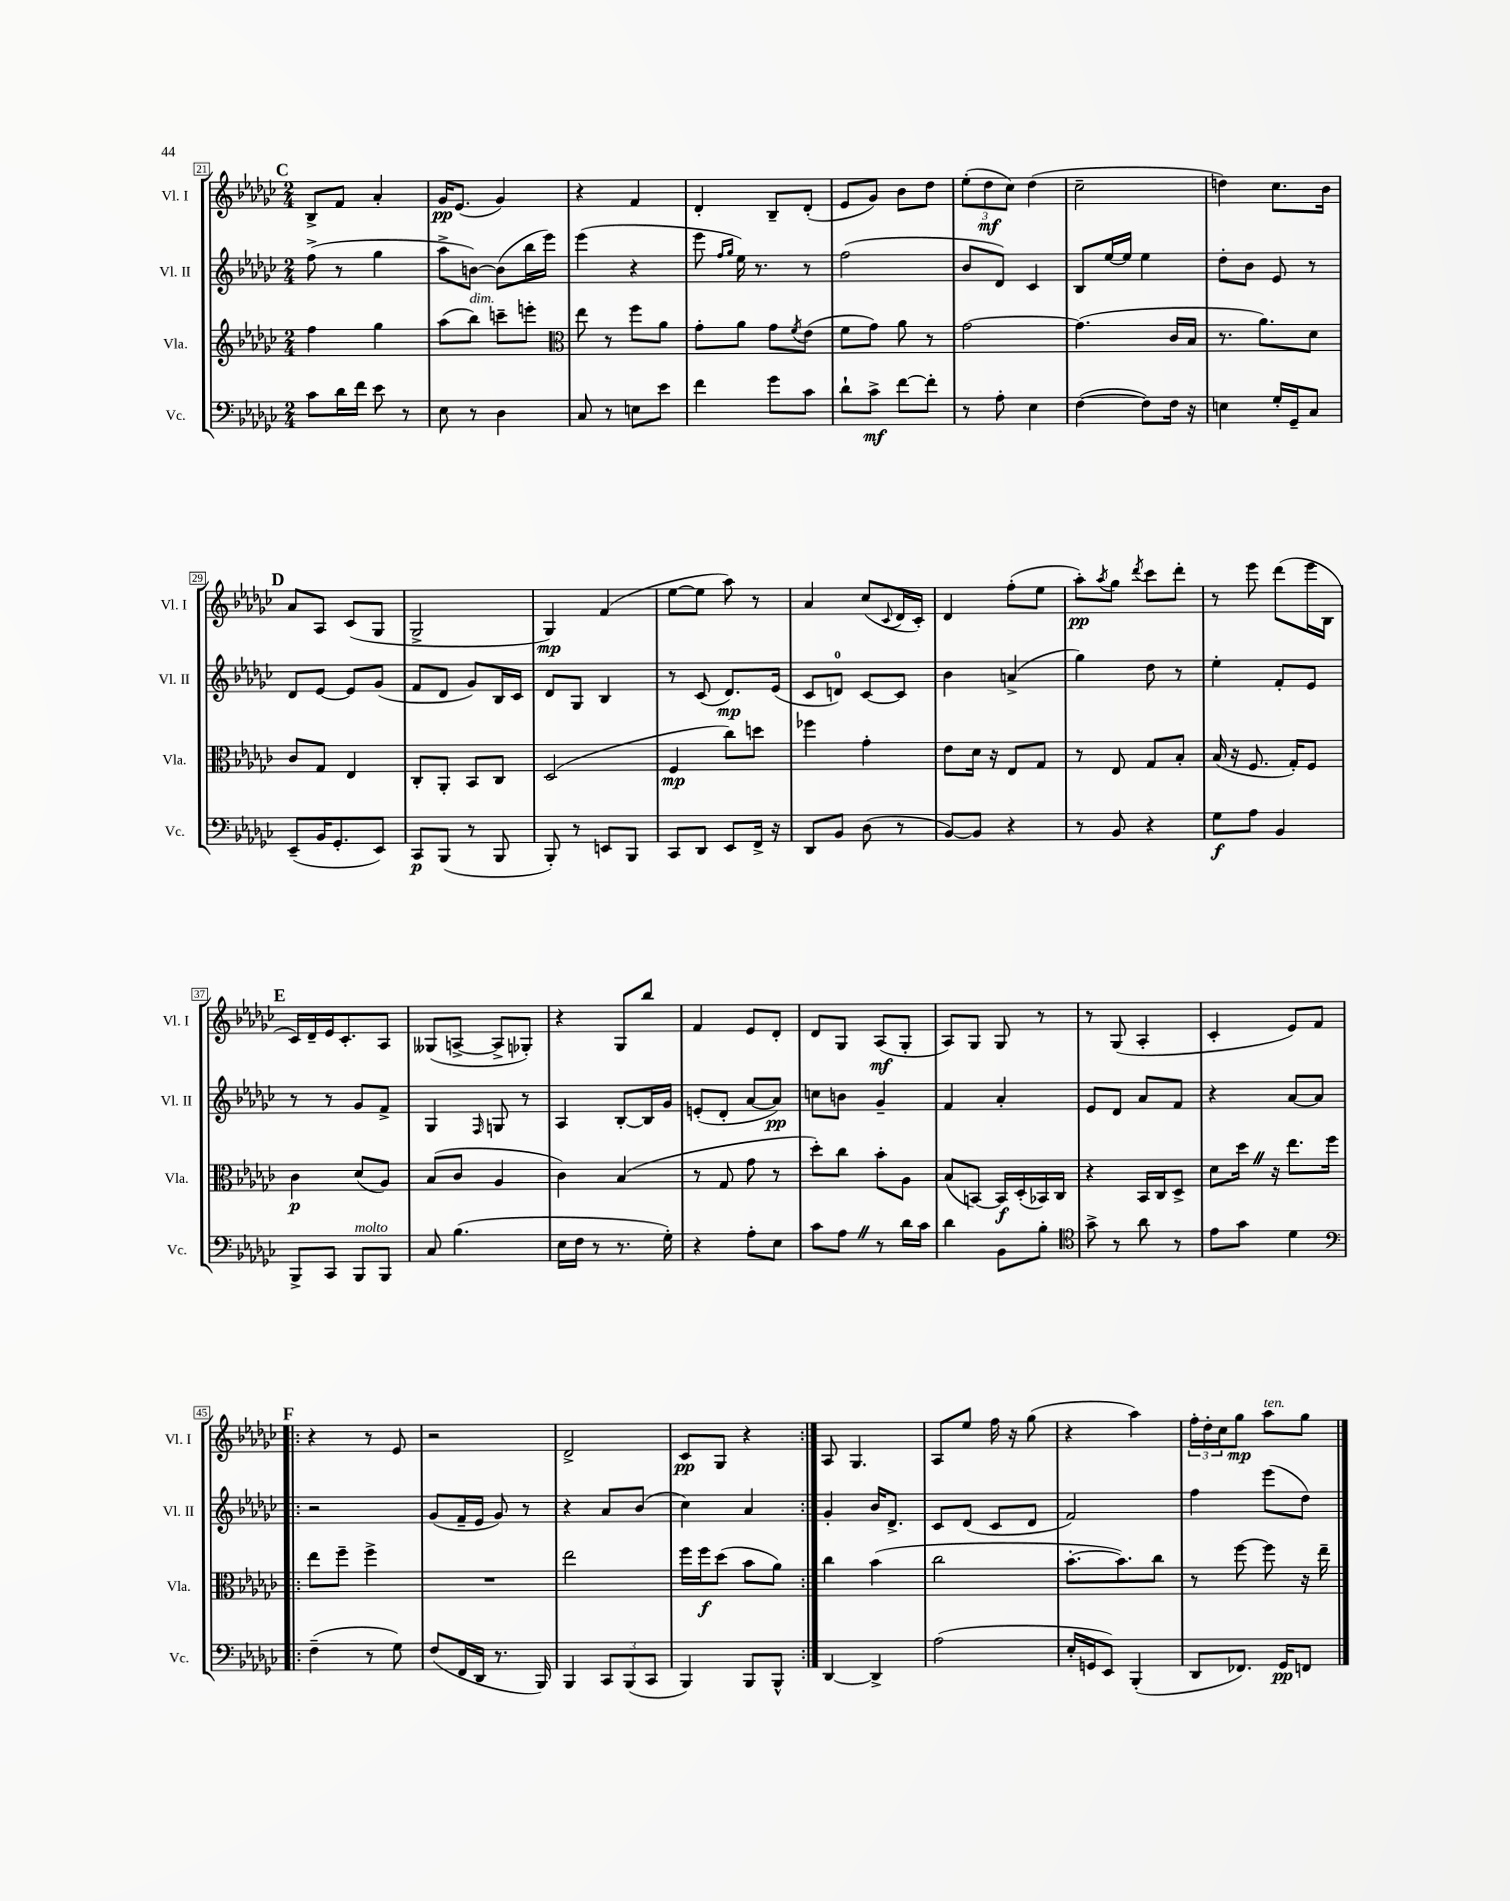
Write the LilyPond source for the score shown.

<<
\new StaffGroup <<
\new Staff = "s0" \with { instrumentName = "Vl. I" shortInstrumentName = "Vl. I" } {
    \clef treble \key ges \major \numericTimeSignature \time 2/4
    \mark \markup { \bold "C" } bes8-> f'8 aes'4-. |
    ges'16\pp ees'8.( ges'4) |
    r4 f'4 |
    des'4-. bes8-- des'8-.( |
    ees'8 ges'8) bes'8 des''8 |
    \tuplet 3/2 { ees''8-.( des''8\mf ces''8) } des''4( |
    ces''2-- |
    d''4) ces''8. bes'16 |
    \mark \markup { \bold "D" } aes'8 aes8 ces'8( ges8 |
    ges2-> |
    ges4\mp) f'4( |
    ees''8~ ees''8 aes''8) r8 |
    aes'4 ces''8( \appoggiatura { ces'8 } des'16 ces'16-.) |
    des'4 f''8-.( ees''8 |
    aes''8-.\pp) \acciaccatura { aes''8 } ges''8 \acciaccatura { des'''8 } ces'''8 des'''8-. |
    r8 ees'''8 des'''8( ees'''16 bes16 |
    \mark \markup { \bold "E" } ces'16) des'16-- ees'16 ces'8.-. aes8 |
    geses8( a8~-> a8-> ges8-.) |
    r4 ges8 bes''8 |
    f'4 ees'8 des'8-. |
    des'8 ges8 aes8\mf( ges8-. |
    aes8) ges8 ges8 r8 |
    r8 ges8( aes4-. |
    ces'4-. ees'8) f'8 |
    \repeat volta 2 { \mark \markup { \bold "F" } r4 r8 ees'8 |
    r2 |
    des'2-> |
    ces'8\pp ges8 r4 | }
    aes8 ges4. |
    aes8 ees''8 f''16 r16 ges''8( |
    r4 aes''4) |
    \tuplet 3/2 { f''16-. des''16-. ces''16 } ges''8\mp aes''8^\markup { \italic "ten." } ges''8 \bar "|." |
}
\new Staff = "s1" \with { instrumentName = "Vl. II" shortInstrumentName = "Vl. II" } {
    \clef treble \key ges \major \numericTimeSignature \time 2/4
    \mark \markup { \bold "C" } f''8->( r8 ges''4 |
    aes''8-> b'8~) b'8( bes''16 ees'''16) |
    ees'''4( r4 |
    ees'''8 \grace { f''16 ges''16 } ees''16) r8. r8 |
    f''2( |
    bes'8 des'8) ces'4 |
    bes8 ees''16~ ees''16 ees''4 |
    des''8-. bes'8 ees'8 r8 |
    \mark \markup { \bold "D" } des'8 ees'8~ ees'8 ges'8( |
    f'8 des'8 ges'8) bes16 ces'16 |
    des'8 ges8 bes4 |
    r8 ces'8( des'8.\mp) ees'16( |
    ces'8 d'8-0) ces'8~ ces'8 |
    bes'4 a'4->( |
    ges''4) des''8 r8 |
    ees''4-. f'8-. ees'8 |
    \mark \markup { \bold "E" } r8 r8 ges'8 f'8-> |
    ges4 \grace { f16 } g8 r8 |
    aes4 bes8~-. bes16 ges'16 |
    e'8-.( des'8-. aes'8~ aes'8\pp) |
    c''8 b'8 ges'4-- |
    f'4 aes'4-. |
    ees'8 des'8 aes'8 f'8 |
    r4 aes'8~ aes'8 |
    \repeat volta 2 { \mark \markup { \bold "F" } r2 |
    ges'8( f'16-- ees'16 ges'8) r8 |
    r4 aes'8 bes'8( |
    ces''4) aes'4 | }
    ges'4-. bes'16 des'8.-> |
    ces'8 des'8( ces'8 des'8 |
    f'2) |
    f''4 ees'''8( des''8) \bar "|." |
}
\new Staff = "s2" \with { instrumentName = "Vla." shortInstrumentName = "Vla." } {
    \clef treble \key ges \major \numericTimeSignature \time 2/4
    \mark \markup { \bold "C" } f''4 ges''4 |
    aes''8( bes''8^\markup { \italic "dim." }) c'''8-- e'''8-. |
    \clef alto ees''8 r8 f''8 aes'8 |
    ges'8-. aes'8 ges'8 \acciaccatura { f'8 } ees'8( |
    f'8 ges'8) aes'8 r8 |
    ges'2~ |
    ges'4.( ces'16 bes16 |
    r8. aes'8.) des'8 |
    \mark \markup { \bold "D" } ces'8 ges8 ees4 |
    ces8-. aes,8-. bes,8 ces8 |
    des2( |
    f4\mp ces''8) d''8 |
    fes''4 ges'4-. |
    ees'8 des'16 r16 ees8 ges8 |
    r8 ees8 ges8 bes8-. |
    bes16( r16 f8. ges16-.) f8 |
    \mark \markup { \bold "E" } ces'4\p des'8( aes8) |
    bes8( ces'8 aes4 |
    ces'4) bes4( |
    r8 ges8 ges'8 r8 |
    des''8-.) ces''8 bes'8-. aes8 |
    bes8( b,8~) b,16\f des16-.( bes,16) ces16 |
    r4 bes,16 ces16 des8-> |
    des'8 des''16 \once \override BreathingSign.text = \markup { \musicglyph "scripts.caesura.straight" } \breathe r16 ees''8. f''16 |
    \repeat volta 2 { \mark \markup { \bold "F" } ees''8 f''8-- f''4-> |
    R2 |
    ees''2 |
    f''16 f''16\f des''8( bes'8 aes'8) | }
    ces''4 bes'4( |
    ces''2 |
    bes'8.~-. bes'8.) ces''8 |
    r8 f''8~ f''8 r16 ees''16-- \bar "|." |
}
\new Staff = "s3" \with { instrumentName = "Vc." shortInstrumentName = "Vc." } {
    \clef bass \key ges \major \numericTimeSignature \time 2/4
    \mark \markup { \bold "C" } ces'8 des'16 f'16 ees'8 r8 |
    ees8 r8 des4 |
    ces8 r8 e8 ees'8 |
    f'4 ges'8 ces'8 |
    des'8-! ces'8->\mf f'8~ f'8-. |
    r8 aes8-. ees4 |
    f4~( f8) f16 r16 |
    e4 ges16-. ges,16-- ces8 |
    \mark \markup { \bold "D" } ees,8--( bes,16 ges,8.-. ees,8) |
    ces,8\p bes,,8( r8 bes,,8 |
    bes,,8-.) r8 e,8 bes,,8 |
    ces,8 des,8 ees,8 f,16-> r16 |
    des,8 bes,8 des8( r8 |
    bes,8~) bes,8 r4 |
    r8 bes,8 r4 |
    ges8\f aes8 bes,4 |
    \mark \markup { \bold "E" } bes,,8-> ces,8 bes,,8^\markup { \italic "molto" } bes,,8 |
    ces8 bes4.( |
    ees16 f16 r8 r8. ges16-.) |
    r4 aes8-. ees8 |
    ces'8 aes8 \once \override BreathingSign.text = \markup { \musicglyph "scripts.caesura.straight" } \breathe r8 des'16 ces'16 |
    des'4 bes,8 bes8-. |
    \clef tenor ges'8-> r8 aes'8 r8 |
    ees'8 ges'8 des'4 |
    \repeat volta 2 { \mark \markup { \bold "F" } \clef bass f4--( r8 ges8) |
    f8( f,16 des,16 r8. bes,,16) |
    bes,,4 \tuplet 3/2 { ces,8 bes,,8( ces,8 } |
    bes,,4) bes,,8 bes,,8-^ | }
    des,4~ des,4-> |
    aes2( |
    ees16-. g,16 ees,8) bes,,4-.( |
    des,8 fes,8.) ges,16\pp f,8 \bar "|." |
}
>>
>>
\layout { \context { \Score currentBarNumber = #21 \override BarNumber.stencil = #(make-stencil-boxer 0.1 0.3 ly:text-interface::print) } }
